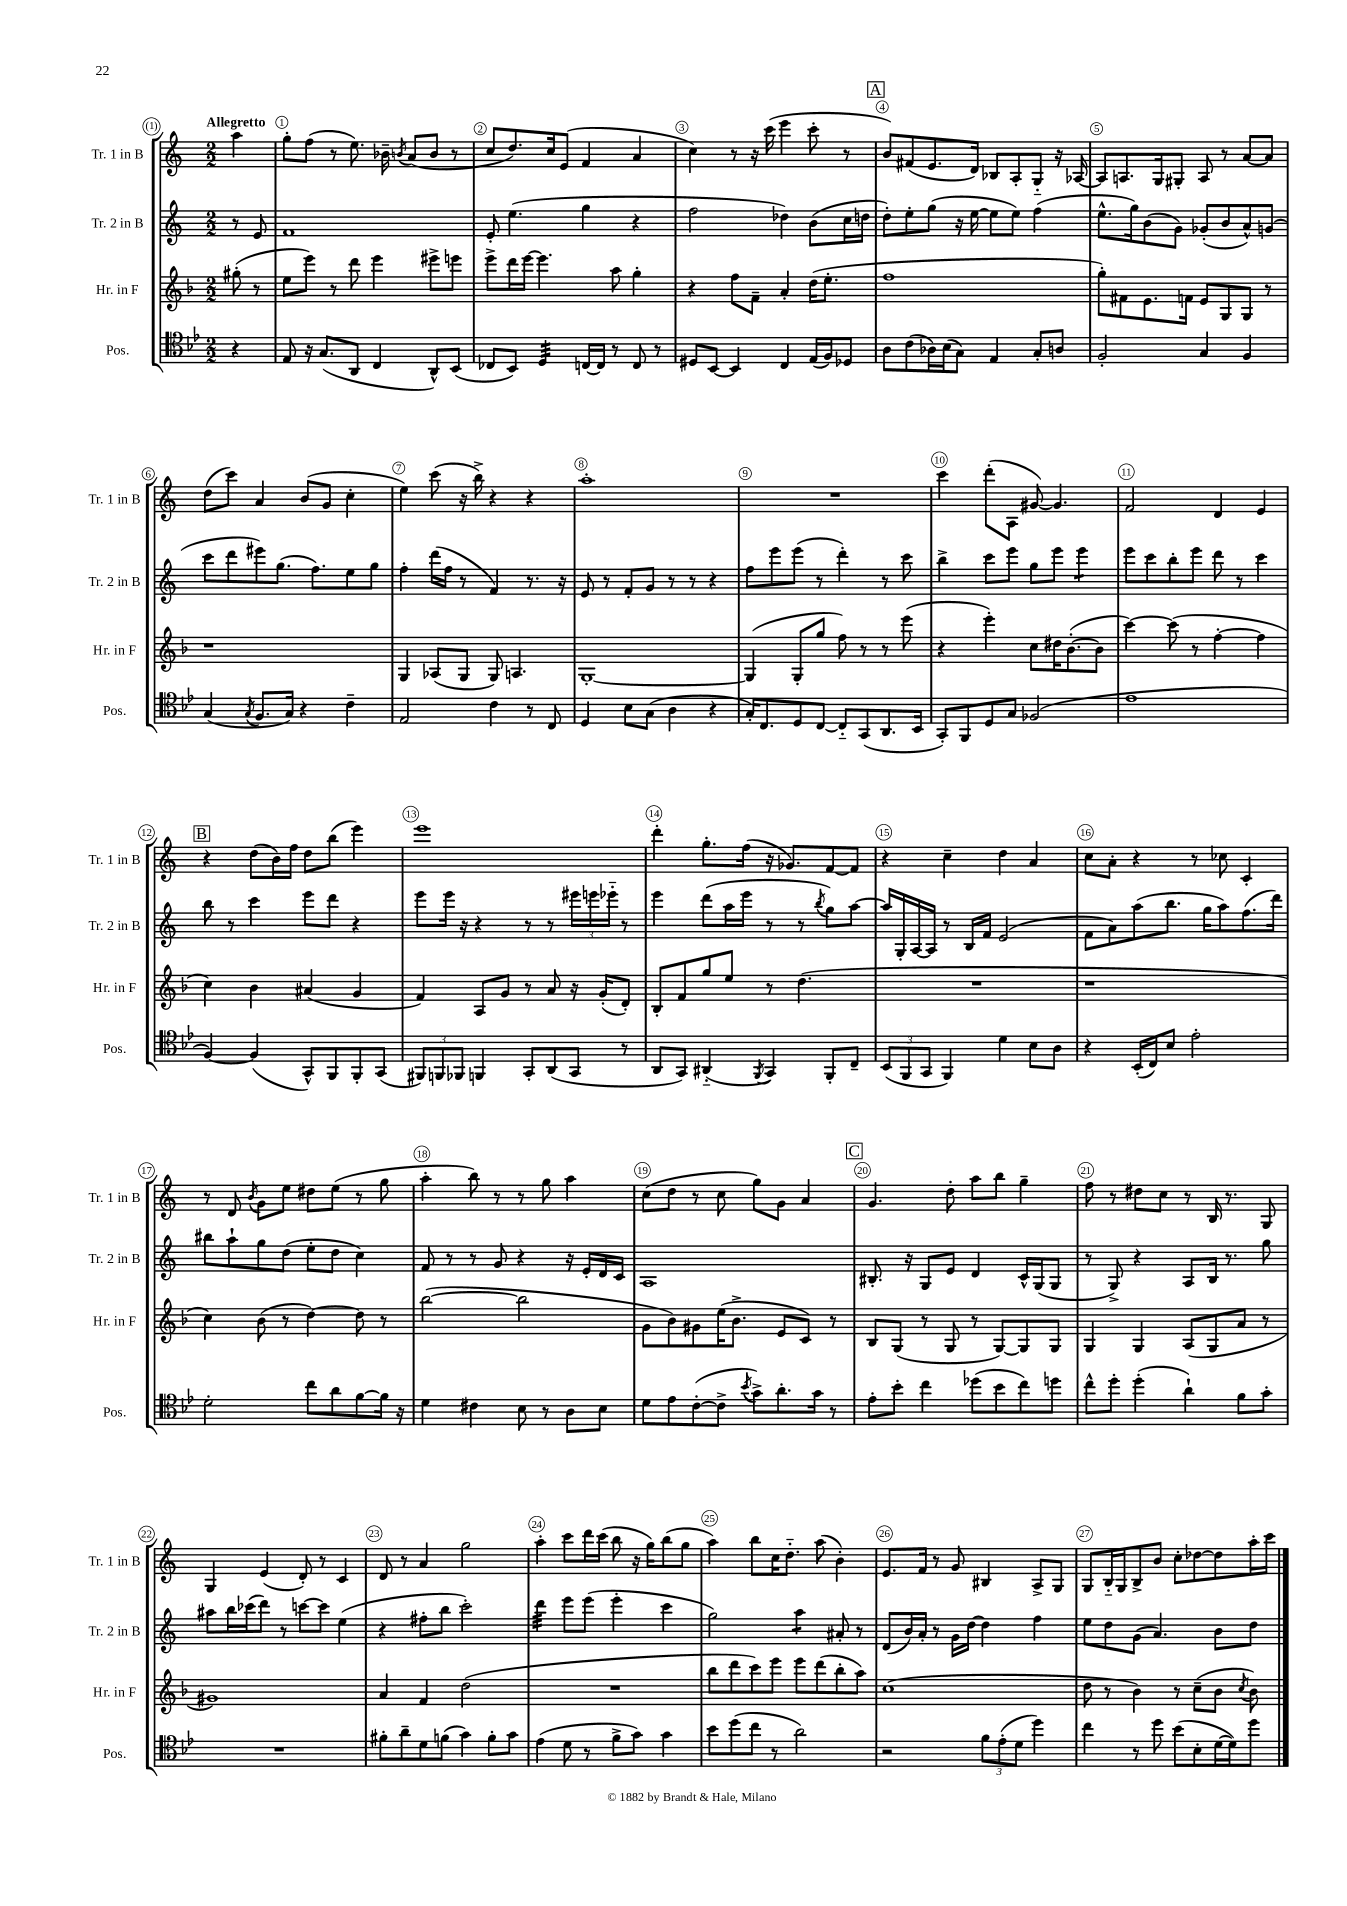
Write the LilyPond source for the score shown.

<<
\new StaffGroup <<
\new Staff = "s0" \with { instrumentName = "Tr. 1 in B" shortInstrumentName = "Tr. 1 in B" } {
    \clef treble \key c \major \numericTimeSignature \time 2/2 \partial 4 \tempo "Allegretto"
    \autoBeamOff a''4 |
    g''8[-. f''8]( r8 e''8.) bes'16-- \acciaccatura { b'8 } a'8[( b'8] r8 |
    c''8[ d''8.) c''16 e'8]( f'4 a'4 |
    c''4) r8 r16 c'''16( e'''4 c'''8-. r8 |
    \mark \markup { \box "A" } b'8[) fis'8( e'8. d'16]) bes8[ a8-. g8]-_ r16 aes16~ |
    aes8[ a8. g16 gis8]-. a8 r8 a'8[~ a'8] |
    d''8[( c'''8]) a'4 b'8[( g'8] c''4-. |
    e''4) c'''8( r16 b''16->) r4 r4 |
    a''1-. |
    R1 |
    c'''4 d'''8[-.( a8] gis'8~) gis'4. |
    f'2 d'4 e'4 |
    \mark \markup { \box "B" } r4 d''8[( b'16) f''16] d''8[ b''8]( e'''4) |
    e'''1 |
    d'''4-. g''8.[-. f''16]( r16 ges'8.[) f'8~ f'8] |
    r4 c''4-- d''4 a'4 |
    c''8[ a'8]-. r4 r8 ces''8 c'4-. |
    r8 d'8 \acciaccatura { b'8 } g'8[ e''8] dis''8[ e''8]( r8 g''8 |
    a''4-. b''8) r8 r8 g''8 a''4 |
    c''8[( d''8] r8 c''8 g''8[) g'8] a'4 |
    \mark \markup { \box "C" } g'4. d''8-. a''8[ b''8] g''4-- |
    f''8 r8 dis''8[ c''8] r8 b16 r8. g8 |
    g4 e'4( d'8-.) r8 c'4 |
    d'8 r8 a'4 g''2 |
    a''4-. c'''8[ d'''16 c'''16]( b''8 r16 g''16[) b''8( g''8] |
    a''4) b''8[ c''16 d''8.]-_ a''8( b'4-.) |
    e'8.[ f'16] r8 g'8 bis4 a8[-> g8] |
    g8[ b16-_ g16 b8-> b'8] c''8[-. des''8~ des''8 a''16-. c'''16] \bar "|." |
}
\new Staff = "s1" \with { instrumentName = "Tr. 2 in B" shortInstrumentName = "Tr. 2 in B" } {
    \clef treble \key c \major \numericTimeSignature \time 2/2 \partial 4
    \autoBeamOff r8 e'8 |
    f'1 |
    e'8-. e''4.( g''4 r4 |
    f''2 des''4) b'8[( c''16 d''16] |
    \mark \markup { \box "A" } d''8[-.) e''8-. g''8]( r16 e''16~ e''8[ e''8]) f''4( |
    e''8.[-^ g''16) b'8( g'8]) ges'8[-.( b'8 a'8-^) g'8]( |
    c'''8[ d'''8 eis'''8) g''8.]( f''8.[) e''8 g''8] |
    f''4-. d'''16[( f''16] r8 f'4) r8. r16 |
    e'8 r8 f'8[-. g'8] r8 r8 r4 |
    f''8[ e'''8 e'''8]( r8 d'''4-.) r8 c'''8 |
    b''4-> c'''8[ e'''8] g''8[ e'''8] e'''4:8 |
    e'''8[ c'''8 b''8-. e'''8] d'''8 r8 c'''4 |
    \mark \markup { \box "B" } b''8 r8 c'''4 e'''8[ d'''8] r4 |
    e'''8[ e'''16] r16 r4 r8 r8 \tuplet 3/2 { eis'''16[ e'''16 ees'''16]-_ } r8 |
    e'''4 d'''8[( a''16 e'''16] r8 r8 \acciaccatura { b''8 } g''8[) a''8]~ |
    a''16[ g16-. a16~ a16] r8 b16[ f'16] e'2( |
    f'8[ a'8) a''8( b''8.] g''16[ a''8) f''8.( d'''16]) |
    bis''8[ a''8-! g''8 d''8]( e''8[-. d''8] c''4) |
    f'8 r8 r8 g'8 r4 r16 e'16[-. d'16 c'16] |
    a1 |
    \mark \markup { \box "C" } bis8.-. r16 g8[ e'8] d'4 c'16[-^ g16( g8] |
    r8 g8->) r4 a8[ b16] r8. g''8 |
    ais''8[ b''16 ces'''16( d'''8]) r8 c'''8[~ c'''8] e''4( |
    r4 fis''8[-. b''8] c'''2-.) |
    d'''4:32 e'''8[ e'''8]( e'''4-. c'''4 |
    g''2) a''4:8 ais'8-. r8 |
    d'8[( b'16) a'16]-. r8 g'16[ d''16]~ d''4 f''4 |
    e''8[ d''8 g'8]( a'4.) b'8[ d''8] \bar "|." |
}
\new Staff = "s2" \with { instrumentName = "Hr. in F" shortInstrumentName = "Hr. in F" } {
    \clef treble \key f \major \numericTimeSignature \time 2/2 \partial 4
    \autoBeamOff gis''8-.( r8 |
    e''8[ e'''8]) r8 d'''8 e'''4 eis'''8[-> e'''8] |
    e'''8[-> d'''16 e'''16]~ e'''4. a''8 g''4-. |
    r4 f''8[ f'8]-- a'4-. d''16[( e''8.]-. |
    \mark \markup { \box "A" } f''1 |
    g''8[-.) fis'8 e'8. f'16] e'8[ g8 g8] r8 |
    r1 |
    g4 aes8[( g8] g8) a4. |
    g1~-. |
    g4( g8[-. g''8] f''8) r8 r8 e'''8( |
    r4 e'''4-.) c''8[ dis''16 bes'8.~-.( bes'8] |
    c'''4~) c'''8( r8 f''4~-. f''4 |
    \mark \markup { \box "B" } c''4) bes'4 ais'4( g'4 |
    f'4) a8[ g'8] r8 a'8 r16 g'16[-.( d'8]-.) |
    bes8[-. f'8 g''8 e''8] r8 d''4.( |
    R1 |
    r1 |
    c''4) bes'8( r8 d''4~) d''8 r8 |
    bes''2~( bes''2 |
    g'8[ bes'8) gis'8 e''16( bes'8.]-> e'8[ c'8]) r8 |
    \mark \markup { \box "C" } bes8[ g8]( r8 g8 r8 g8[~) g8 g8] |
    g4 g4 a8[( g8 a'8] r8 |
    gis'1) |
    a'4 f'4 d''2( |
    R1 |
    bes''8[ d'''8 c'''8) e'''8] e'''8[ d'''8( bes''8-. a''8]) |
    c''1( |
    d''8 r8 bes'4) r8 c''8[--( bes'8] \acciaccatura { c''8 } bes'8) \bar "|." |
}
\new Staff = "s3" \with { instrumentName = "Pos." shortInstrumentName = "Pos." } {
    \clef tenor \key bes \major \numericTimeSignature \time 2/2 \partial 4
    \autoBeamOff r4 |
    ees8 r16 g8.[( a,8] c4 a,8[-^) bes,8]( |
    ces8[ bes,8]) d4:32 c16[~ c16] r8 c8 r8 |
    dis8[ bes,8]~ bes,4 c4 ees16[( f16) des8] |
    \mark \markup { \box "A" } a8[ c'8( aes16) bes16( g8]) ees4 g8[-. a8] |
    f2-. g4 f4 |
    g4( \acciaccatura { g8 } f8.[ g16]) r4 c'4-- |
    ees2 c'4 r8 c8 |
    d4 bes8[ g8]( a4 r4 |
    g16[-.) c8. d8 c8]~ c8[-_ g,8( a,8. bes,16] |
    g,8[-.) f,8 d8 g8] fes2( |
    ees'1 |
    \mark \markup { \box "B" } f4~) f4( g,8[-^) f,8 f,8-. g,8]( |
    \tuplet 3/2 { fis,8[) f,8 fes,8] } f,4 g,8[-. a,8( g,8] r8 |
    a,8[ g,8]) ais,4-_( \acciaccatura { f,8 } g,4) f,8[-. c8]-- |
    \tuplet 3/2 { bes,8[( f,8 g,8] } f,4) d'4 bes8[ a8] |
    r4 bes,16[-.( c16) bes8] ees'2-. |
    d'2-. c''8[ a'8 f'8~ f'16] r16 |
    d'4 cis'4 bes8 r8 a8[ bes8] |
    d'8[ ees'8 c'8~-.( c'8]-> \acciaccatura { bes'8 } g'8[->) a'8.-. g'16] r8 |
    \mark \markup { \box "C" } ees'8[-. bes'8]-. c''4 des''8[( bes'8 c''8) d''8] |
    c''8[-^ d''8]-. d''4-.( a'4-!) f'8[ g'8]-. |
    R1 |
    fis'8[-. a'8-- d'8 f'8]( g'4) f'8[-. g'8] |
    ees'4( d'8 r8 f'8[-> g'8]) g'4 |
    bes'8[ d''8( c''8] r8 a'2) |
    r2 \tuplet 3/2 { f'8[ ees'8-.( d'8] } d''4) |
    c''4 r8 d''8 bes'8[( bes8-. d'16~ d'16) d''8] \bar "|." |
}
>>
>>
\layout { \context { \Score \override BarNumber.break-visibility = ##(#f #t #t) barNumberVisibility = #all-bar-numbers-visible \override BarNumber.stencil = #(make-stencil-circler 0.1 0.3 ly:text-interface::print) } }
